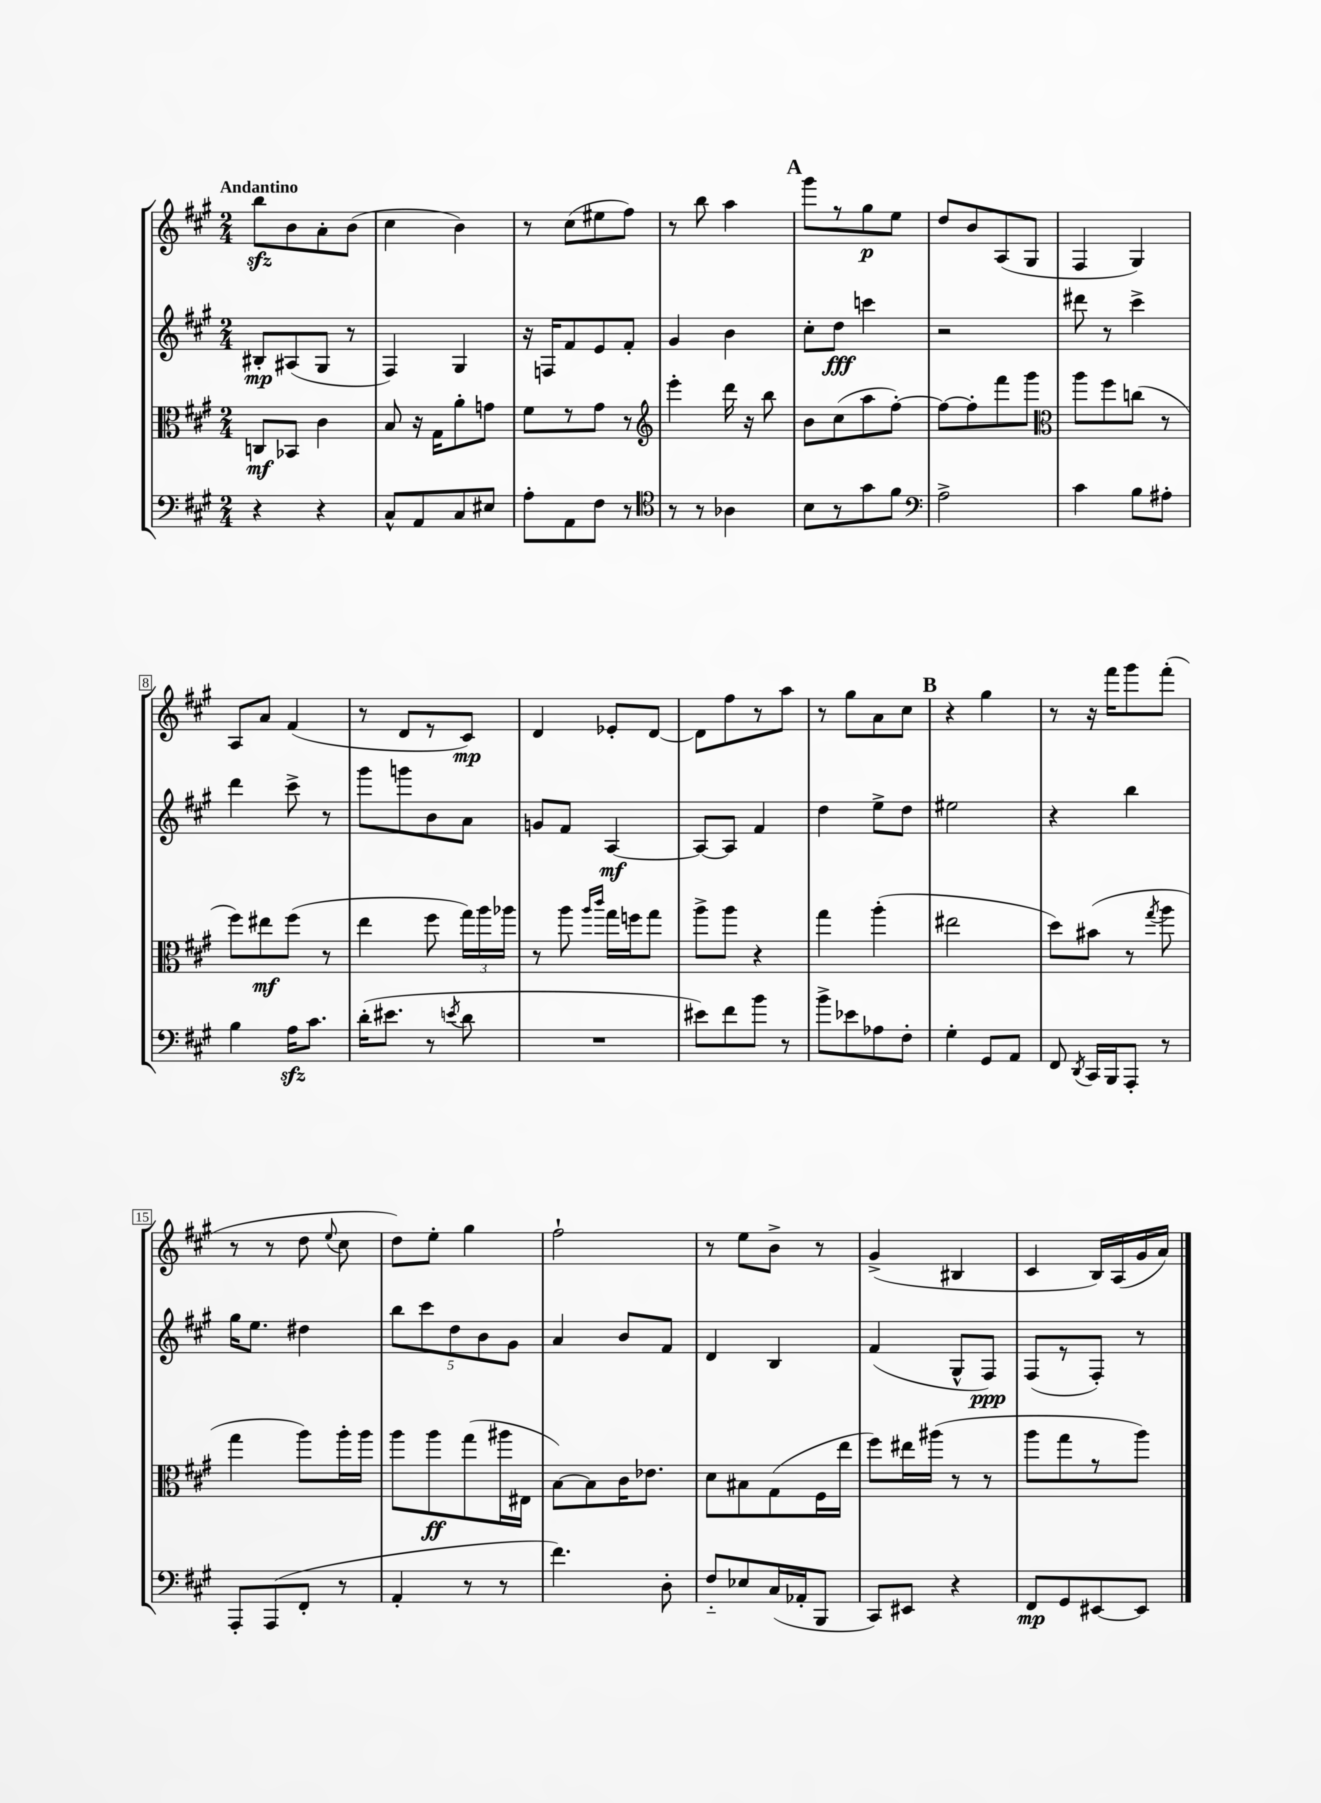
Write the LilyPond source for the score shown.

<<
\new StaffGroup <<
\new Staff = "s0" {
    \clef treble \key a \major \numericTimeSignature \time 2/4 \tempo "Andantino"
    \autoBeamOff b''8[\sfz b'8 a'8-. b'8]( |
    cis''4 b'4) |
    r8 cis''8[( eis''8 fis''8]) |
    r8 b''8 a''4 |
    \mark \markup { \bold "A" } gis'''8[ r8 gis''8\p e''8] |
    d''8[ b'8 a8( gis8] |
    fis4 gis4) |
    a8[ a'8] fis'4( |
    r8 d'8[ r8 cis'8]\mp) |
    d'4 ees'8[-. d'8]~ |
    d'8[ fis''8 r8 a''8] |
    r8 gis''8[ a'8 cis''8] |
    \mark \markup { \bold "B" } r4 gis''4 |
    r8 r16 fis'''16[ gis'''8 fis'''8]-.( |
    r8 r8 d''8 \appoggiatura { e''8 } cis''8 |
    d''8[) e''8]-. gis''4 |
    fis''2-! |
    r8 e''8[ b'8]-> r8 |
    gis'4->( bis4 |
    cis'4 b16[) a16( gis'16 a'16]) \bar "|." |
}
\new Staff = "s1" {
    \clef treble \key a \major \numericTimeSignature \time 2/4
    \autoBeamOff bis8[-.\mp ais8( gis8] r8 |
    fis4) gis4 |
    r16 f16[ fis'8 e'8 fis'8]-. |
    gis'4 b'4 |
    \mark \markup { \bold "A" } cis''8[-. d''8]\fff c'''4 |
    r2 |
    dis'''8 r8 cis'''4-> |
    d'''4 cis'''8-> r8 |
    gis'''8[ g'''8 b'8 a'8] |
    g'8[ fis'8] a4~\mf |
    a8[~ a8] fis'4 |
    d''4 e''8[-> d''8] |
    \mark \markup { \bold "B" } eis''2 |
    r4 b''4 |
    gis''16[ e''8.] dis''4 |
    \tuplet 5/4 { b''8[ cis'''8 d''8 b'8 gis'8] } |
    a'4 b'8[ fis'8] |
    d'4 b4 |
    fis'4( gis8[-^ fis8]\ppp) |
    fis8[( r8 fis8]-.) r8 \bar "|." |
}
\new Staff = "s2" {
    \clef alto \key a \major \numericTimeSignature \time 2/4
    \autoBeamOff c8[\mf bes,8] cis'4 |
    b8 r16 gis16[ a'8-. g'8] |
    fis'8[ r8 gis'8] r8 |
    \clef treble e'''4-. d'''16 r16 b''8 |
    \mark \markup { \bold "A" } b'8[ cis''8( a''8 fis''8]~-.) |
    fis''8[~ fis''8-. fis'''8 gis'''8] |
    \clef alto a''8[ fis''8 c''8]( r8 |
    fis''8[) eis''8\mf fis''8]( r8 |
    e''4 fis''8 \tuplet 3/2 { gis''16[) a''16 aes''16] } |
    r8 a''8 \grace { a''16[ cis'''16] } gis''16[ f''16 gis''8] |
    a''8[-> a''8] r4 |
    gis''4 a''4-.( |
    \mark \markup { \bold "B" } eis''2 |
    d''8[) bis'8]( r8 \acciaccatura { gis''8 } a''8 |
    gis''4 a''8[) a''16-. a''16] |
    a''8[ a''8\ff gis''8( ais''16 eis16] |
    b8[~) b8 cis'16 ees'8.] |
    d'8[ bis8 gis8( fis16 e''16] |
    fis''8[) eis''16 ais''16]( r8 r8 |
    a''8[ gis''8 r8 a''8]) \bar "|." |
}
\new Staff = "s3" {
    \clef bass \key a \major \numericTimeSignature \time 2/4
    \autoBeamOff r4 r4 |
    cis8[-^ a,8 cis8 eis8] |
    a8[-. a,8 fis8] r8 |
    \clef tenor r8 r8 aes4 |
    \mark \markup { \bold "A" } b8[ r8 gis'8 fis'8] |
    \clef bass a2-> |
    cis'4 b8[ ais8]-. |
    b4 a16[\sfz cis'8.] |
    d'16[-.( eis'8.] r8 \acciaccatura { e'8 } d'8 |
    R2 |
    eis'8[) fis'8 b'8] r8 |
    b'8[-> ees'8 aes8 fis8]-. |
    \mark \markup { \bold "B" } gis4-. gis,8[ a,8] |
    fis,8 \acciaccatura { d,8 } cis,16[ b,,16 a,,8]-. r8 |
    a,,8[-. a,,8( fis,8]-. r8 |
    a,4-. r8 r8 |
    fis'4.) d8-. |
    fis8[-_ ees8 cis16( aes,16-. b,,8] |
    cis,8[) eis,8] r4 |
    fis,8[\mp gis,8 eis,8~ eis,8] \bar "|." |
}
>>
>>
\layout { \context { \Score \override BarNumber.stencil = #(make-stencil-boxer 0.1 0.3 ly:text-interface::print) } }
